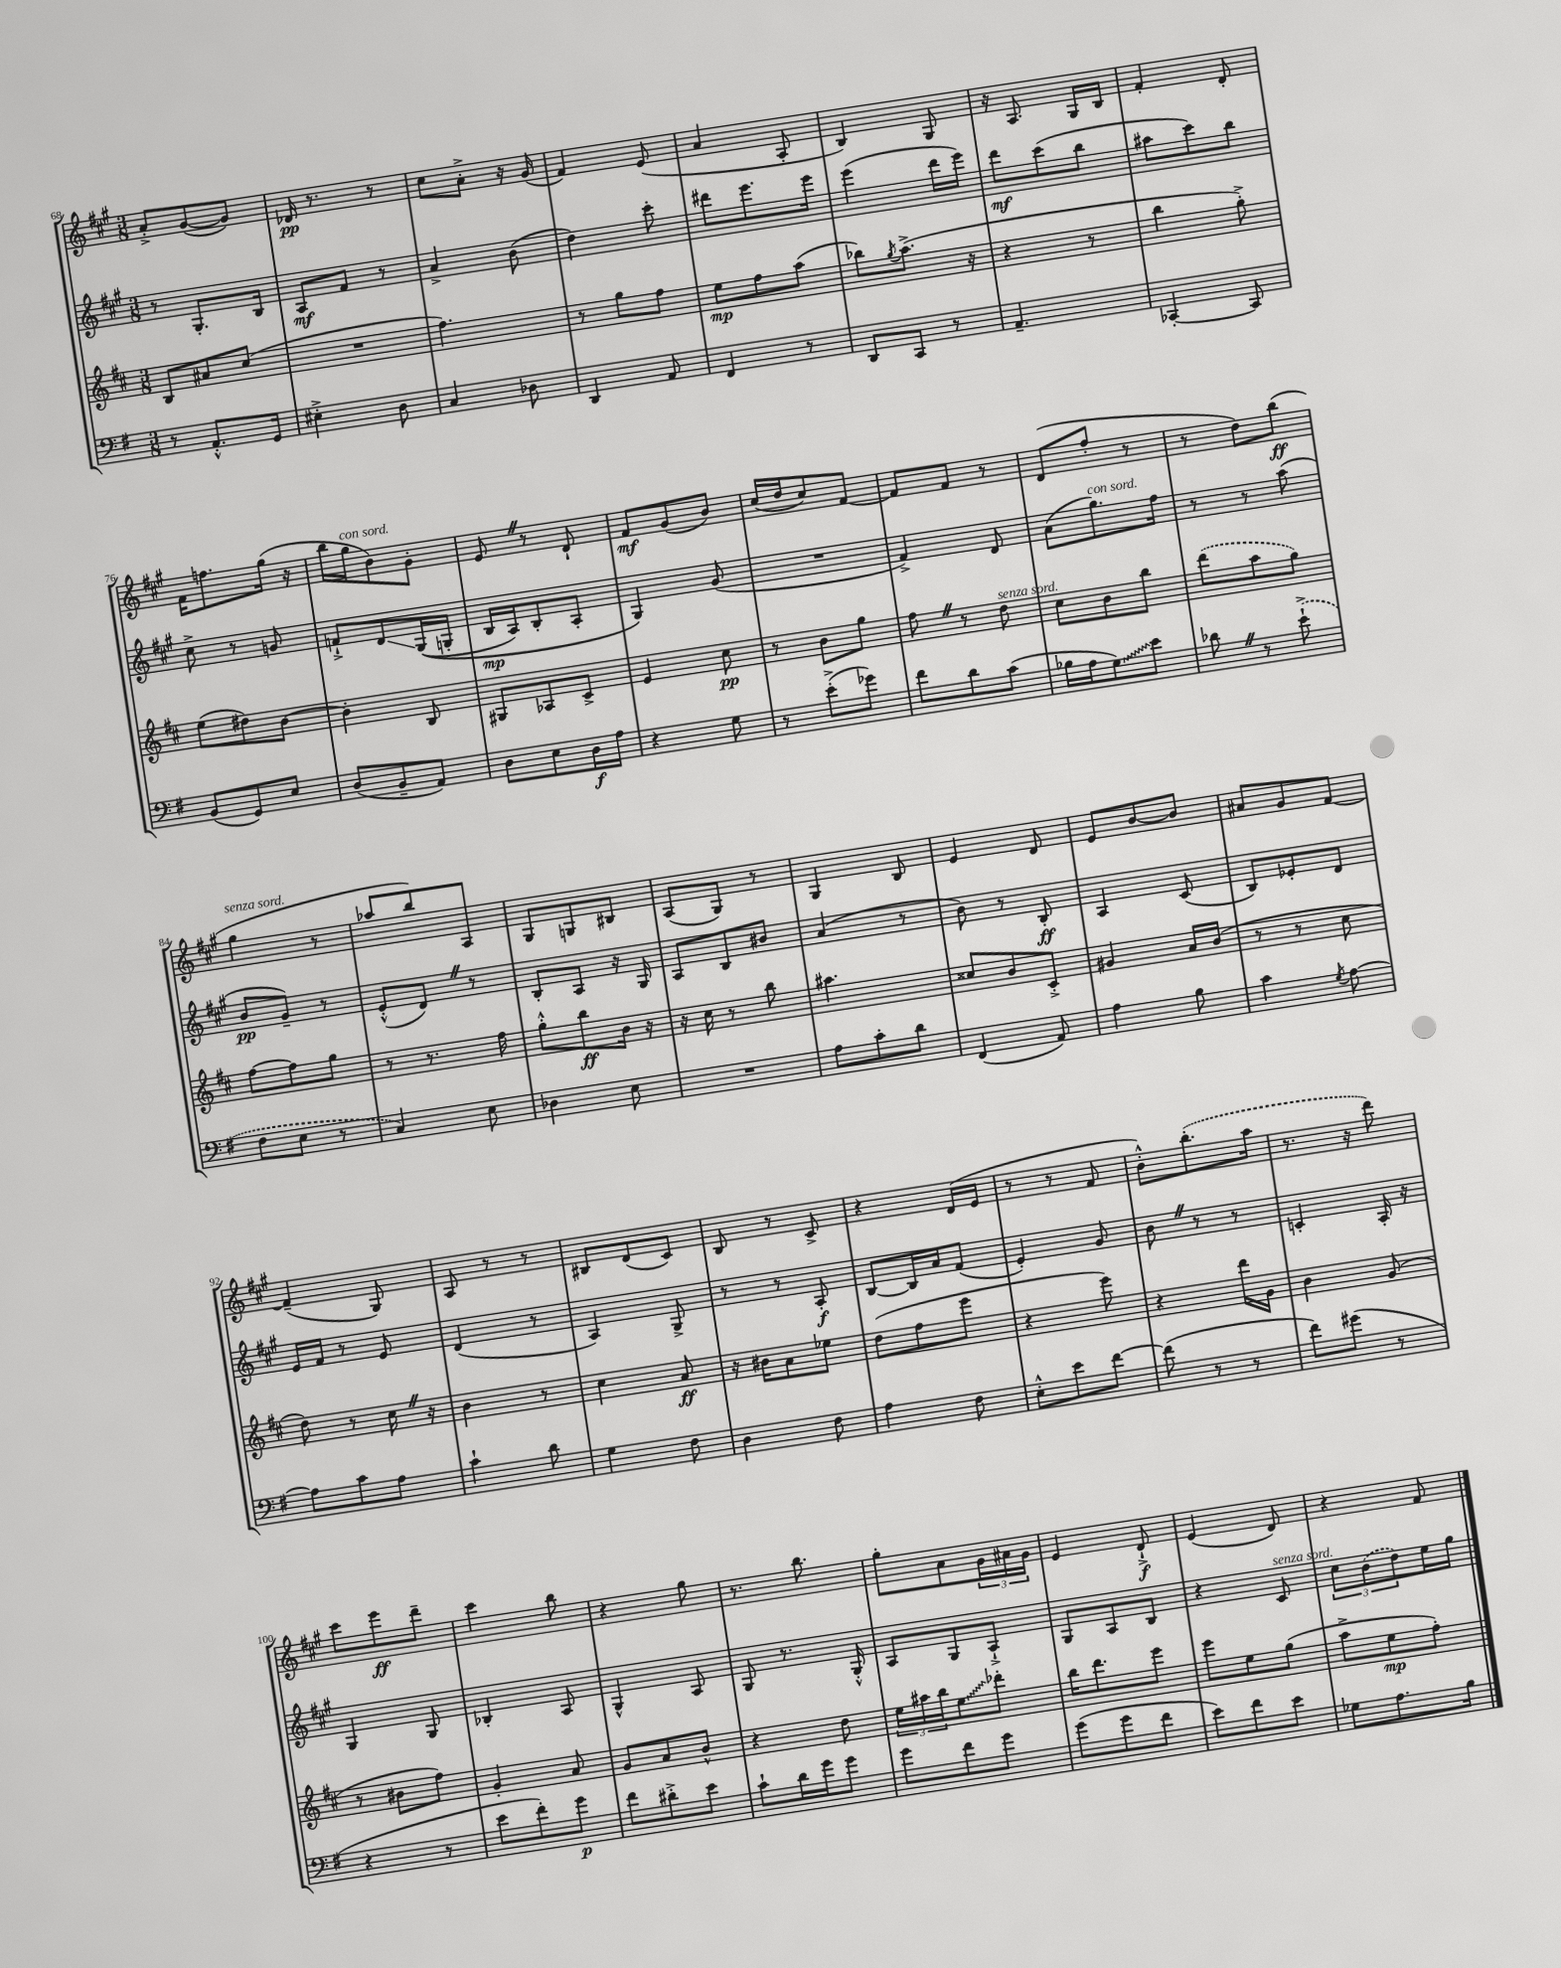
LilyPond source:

<<
\new StaffGroup <<
\new Staff = "s0" {
    \clef treble \key a \major \numericTimeSignature \time 3/8
    a'8-.-> gis'8~( gis'8) |
    des'16\pp r8. r8 |
    cis''8 a'8-.-> r16 gis'16( |
    fis'4) e'8( |
    a'4 a8-. |
    b4) gis8 |
    r16 a8. gis16 b16 |
    fis'4-. d'8-. |
    fis'16 f''8. gis''16( r16 |
    b''16 gis''16^\markup { \italic "con sord." } b'8) gis'8-. |
    e'8 \once \override BreathingSign.text = \markup { \musicglyph "scripts.caesura.straight" } \breathe r8 d'8-! |
    fis'8\mf gis'8( b'8) |
    cis''16( d''16 cis''8) fis'8~ |
    fis'8 fis'8 r8 |
    d'8( fis''8-. r8 |
    r8 d''8) b''8\ff( |
    gis''4^\markup { \italic "senza sord." } r8 |
    aes''8 b''8) a8 |
    gis8 g8 bis8 |
    a8( gis8) r8 |
    gis4 b8 |
    e'4 d'8 |
    e'8 b'8~ b'8 |
    ais'8 gis'8 fis'8~ |
    fis'4--( gis8) |
    a8 r8 r8 |
    bis8 d'8( cis'8) |
    b8 r8 cis'8-> |
    r4 d'16( e'16 |
    r8 r8 fis'8 |
    b'8-.-^) \once \slurDashed b''8.-.( a''16 |
    r8. r16 d'''8) |
    cis'''8 e'''8\ff d'''8-- |
    cis'''4 b''8 |
    r4 gis''8 |
    r8. b''8. |
    gis''8-. a'8 \tuplet 3/2 { gis'16 ais'16 gis'16 } |
    e'4 d'8-!->\f |
    e'4( d'8) |
    r4 fis'8 \bar "|." |
}
\new Staff = "s1" {
    \clef treble \key a \major \numericTimeSignature \time 3/8
    r8 gis8.-. b16 |
    a8\mf fis'8 r8 |
    a'4-> b'8( |
    d''4) cis'''8-. |
    dis'''8 e'''8. e'''16 |
    e'''4( d'''16 e'''16) |
    d'''8\mf cis'''8( b''8 |
    ais''8 cis'''8) b''8 |
    cis''8-> r8 g'8 |
    f'8-!-> d'8\glissando gis16(\( g16-. |
    b16\mp a16) b8-. a8-. |
    gis4\) gis'8( |
    R4. |
    fis'4->) d'8 |
    a'8( gis''8.^\markup { \italic "con sord." }) fis''16 |
    r8 r8 a''8( |
    b'8\pp gis'8--) r8 |
    e'8-.-^( d'8) \once \override BreathingSign.text = \markup { \musicglyph "scripts.caesura.straight" } \breathe r8 |
    b8-. a8 r16 gis16 |
    a8 b8 bis'8 |
    a'4( r8 |
    b'8) r8 b8-.\ff |
    a4 cis'8( |
    b8) ees'8-. d'8 |
    e'16 fis'16 r8 e'8 |
    d'4( r8 |
    a4) gis8-> |
    r8 r8 a8-.\f |
    b8~ b16 a'16 fis'8( |
    e'4-.) gis'8 |
    b'8 \once \override BreathingSign.text = \markup { \musicglyph "scripts.caesura.straight" } \breathe r8 r8 |
    c'4-. a16-. r16 |
    gis4 gis8 |
    bes4-. a8 |
    gis4-^ a8 |
    gis8 r8. gis16-.-^ |
    a8 gis8 a8-!-> |
    gis8 a8 b8 |
    r4 cis'8^\markup { \italic "senza sord." } |
    \tuplet 3/2 { cis''8 \once \slurDashed b'8( d''8) } e''16 gis''16 \bar "|." |
}
\new Staff = "s2" {
    \clef treble \key d \major \numericTimeSignature \time 3/8
    b8 ais'8 cis''8( |
    R4. |
    fis''4.) |
    r8 g''8 fis''8 |
    e''8\mp fis''8 a''8( |
    bes''8) \acciaccatura { g''8 } a''8.->( r16 |
    r4 r8 |
    b''4 g''8-.->) |
    e''8( dis''8) b'8~ |
    b'4-. b8 |
    gis8 aes8 cis'8-> |
    e'4 cis''8\pp |
    r8 b'8 g''8 |
    fis''8 \once \override BreathingSign.text = \markup { \musicglyph "scripts.caesura.straight" } \breathe r8 d''8^\markup { \italic "senza sord." } |
    cis''8 b'8 b''8 |
    \once \slurDashed d'''8( a''8 g''8) |
    fis''8~ fis''8 g''8 |
    r8 r8. fis''16 |
    g''8-.-^ b''8\ff b'16 r16 |
    r16 cis''16 r8 b''8 |
    ais''4. |
    cisis''8 b'8 cis'8-.-> |
    gis'4 a'16 b'16( |
    r8 r8 cis''8 |
    d''8) r8 cis''16 \once \override BreathingSign.text = \markup { \musicglyph "scripts.caesura.straight" } \breathe r16 |
    b'4 r8 |
    cis''4 a'8\ff |
    r16 bis'16 a'8 ees''8 |
    d''8( fis''8 e'''8 |
    r4 e'''8) |
    r4 d'''16 g'16 |
    b'4 g'8( |
    r8 bis'8 fis''8) |
    g'4-. a'8 |
    g'8 a'8 b'8-^ |
    r4 d''8 |
    \tuplet 3/2 { e''16 ais''16 b''16 } \once \override Glissando.style = #'zigzag e''8\glissando des'''8-. |
    b''16 d'''8. e'''8 |
    e'''8 e''8 g''8( |
    a''8-> e''8\mp fis''8-.) \bar "|." |
}
\new Staff = "s3" {
    \clef bass \key g \major \numericTimeSignature \time 3/8
    r8 a,8.-.-^ g,16 |
    eis4-.-> d8 |
    c4 des8 |
    d,4 a,8 |
    fis,4 r8 |
    d,8 c,8 r8 |
    a,4.-- |
    ces,4~-. ces,8 |
    b,8( g,8) e8 |
    d8( b,8-- a,8) |
    d8 e8 d16\f a16 |
    r4 g8 |
    r8 e'8-.->( ges'8) |
    fis'8 d'8 c'8( |
    bes16 a16 \once \override Glissando.style = #'zigzag g8\glissando) e'8 |
    des'8 \once \override BreathingSign.text = \markup { \musicglyph "scripts.caesura.straight" } \breathe r8 \once \slurDashed e'8-!->( |
    fis8 e8 r8 |
    c4) e8 |
    des4 e8 |
    R4. |
    a8 c'8-. d'8 |
    fis,4( a,8) |
    a4 b8 |
    c'4 \acciaccatura { g8 } a8~ |
    a8 c'8 a8 |
    c'4-! d'8 |
    g4 fis8 |
    d4 fis8 |
    a4 fis8 |
    e8-.-^ e'8 fis'8~ |
    fis'8( r8 r8 |
    fis'8) gis'8( r8 |
    r4 r8 |
    e'8 fis'8-.) g'8\p |
    fis'8 dis'8-.-> e'8 |
    c'8-! d'16 g'16 g'8 |
    g'8 fis'8 g'8 |
    g'8( g'8 fis'8 |
    e'8) fis'8 e'8 |
    ges8 a8. b16 \bar "|." |
}
>>
>>
\layout { \context { \Score currentBarNumber = #68 } }
